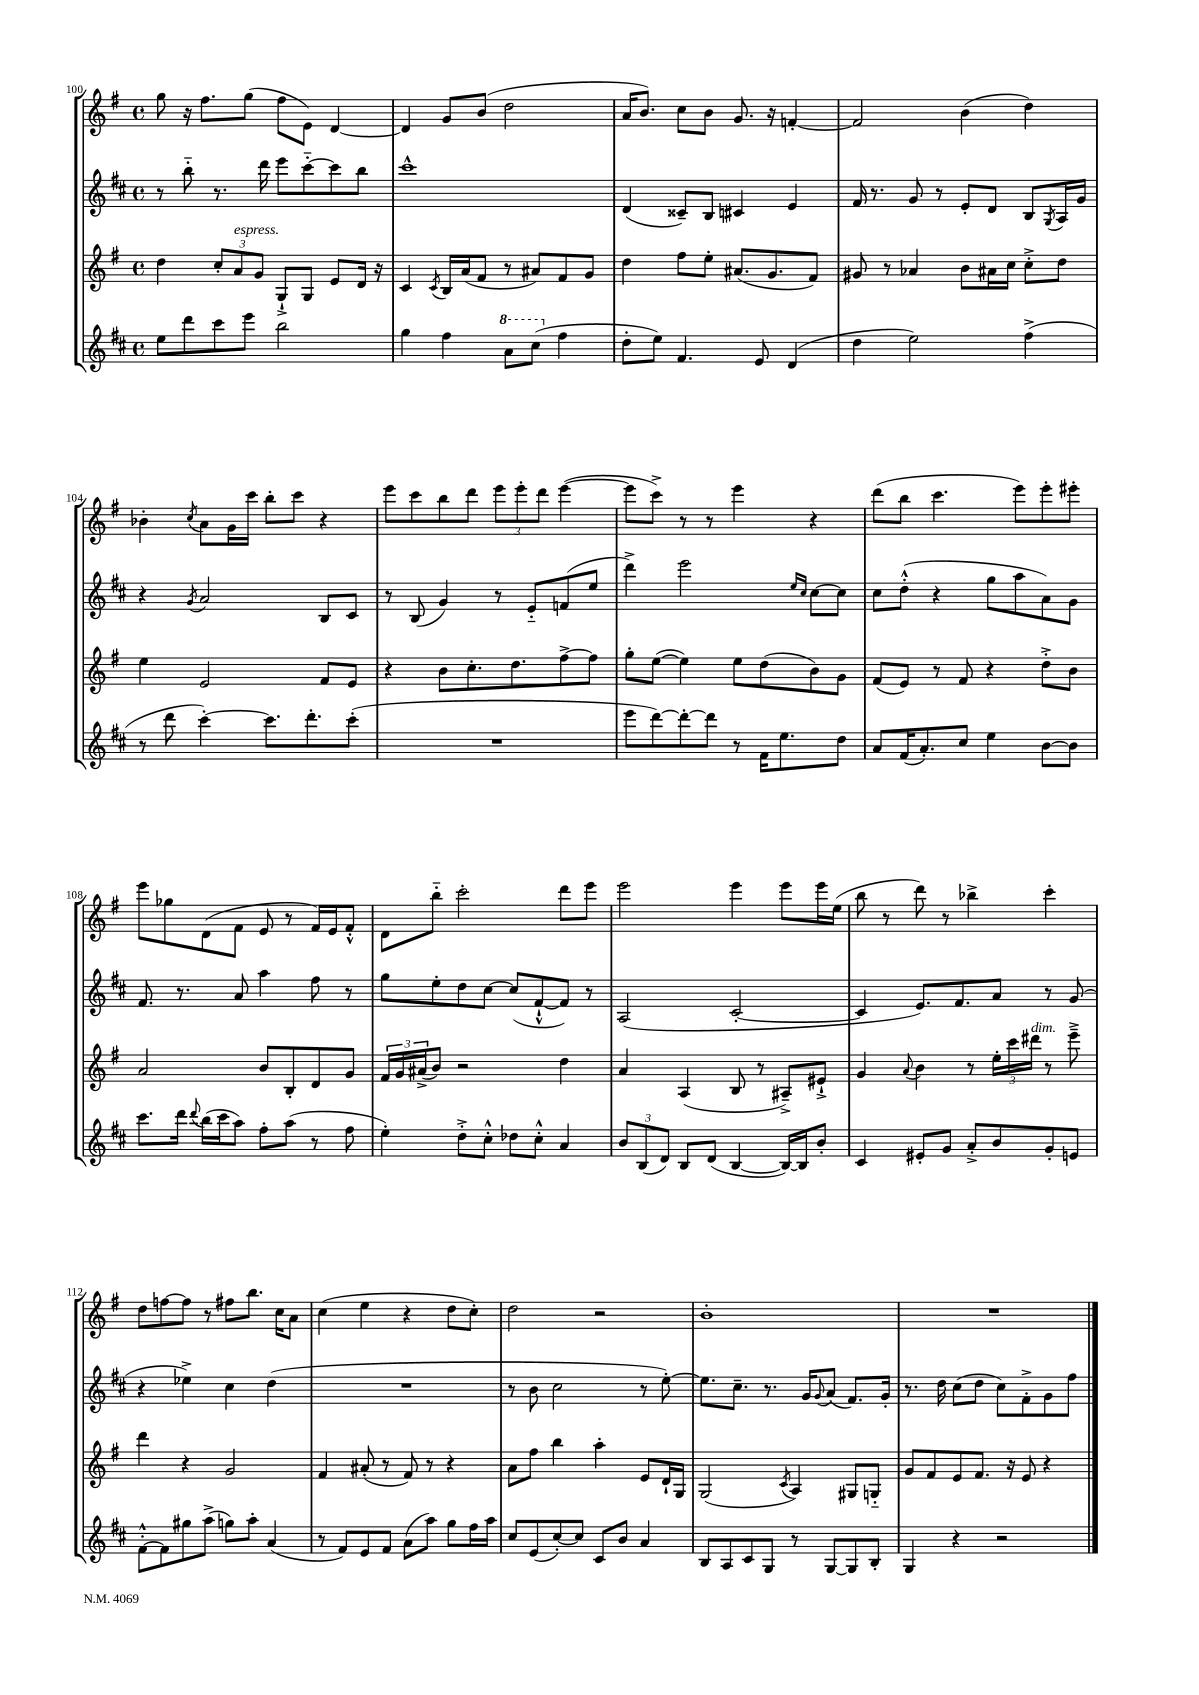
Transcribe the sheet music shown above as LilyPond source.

<<
\new StaffGroup <<
\new Staff = "s0" {
    \clef treble \key g \major \defaultTimeSignature \time 4/4
    g''8 r16 fis''8. g''8( fis''8 e'8) d'4~ |
    d'4 g'8 b'8( d''2 |
    a'16 b'8.) c''8 b'8 g'8. r16 f'4~-. |
    f'2 b'4( d''4) |
    bes'4-. \acciaccatura { c''8 } a'8 g'16 c'''16 b''8-. c'''8 r4 |
    e'''8 c'''8 b''8 d'''8 \tuplet 3/2 { e'''8 e'''8-. d'''8 } e'''4~( |
    e'''8 c'''8->) r8 r8 e'''4 r4 |
    d'''8( b''8 c'''4. e'''8) e'''8-. eis'''8-. |
    e'''8 ges''8 d'8( fis'8 e'8 r8 fis'16) e'16 fis'8-.-^ |
    d'8 b''8-_ c'''2-. d'''8 e'''8 |
    e'''2 e'''4 e'''8 e'''16 e''16( |
    b''8 r8 d'''8) r8 bes''4-> c'''4-. |
    d''8 f''8~ f''8 r8 fis''8 b''8. c''16 a'8 |
    c''4( e''4 r4 d''8 c''8-.) |
    d''2 r2 |
    b'1-. |
    R1 \bar "|." |
}
\new Staff = "s1" {
    \clef treble \key d \major \defaultTimeSignature \time 4/4
    r8 b''8-_ r8. d'''16 e'''8 cis'''8~-_ cis'''8 b''8 |
    cis'''1-^ |
    d'4( cisis'8--) b8 cis'4 e'4 |
    fis'16 r8. g'8 r8 e'8-. d'8 b8 \acciaccatura { g8 } a16 g'16 |
    r4 \acciaccatura { g'8 } a'2 b8 cis'8 |
    r8 b8( g'4) r8 e'8-_ f'8( e''8 |
    d'''4->) e'''2 \grace { e''16 cis''16 } cis''8~ cis''8 |
    cis''8 d''8-.-^( r4 g''8 a''8 a'8) g'8 |
    fis'8. r8. a'8 a''4 fis''8 r8 |
    g''8 e''8-. d''8 cis''8~ cis''8( fis'8~-!-^ fis'8) r8 |
    a2( cis'2~-. |
    cis'4 e'8.) fis'8. a'8 r8 g'8( |
    r4 ees''4->) cis''4 d''4( |
    R1 |
    r8 b'8 cis''2 r8 e''8~-.) |
    e''8. cis''8.-- r8. g'16 \appoggiatura { g'8 } a'8( fis'8.) g'16-. |
    r8. d''16 cis''8( d''8 cis''8) fis'8-.-> g'8 fis''8 \bar "|." |
}
\new Staff = "s2" {
    \clef treble \key g \major \defaultTimeSignature \time 4/4
    d''4 \tuplet 3/2 { c''8-. a'8^\markup { \italic "espress." } g'8 } g8-!-> g8 e'8 d'16 r16 |
    c'4 \acciaccatura { c'8 } b16 a'16( fis'8 r8 ais'8) fis'8 g'8 |
    d''4 fis''8 e''8-. ais'8.( g'8. fis'8) |
    gis'8 r8 aes'4 b'8 ais'16 c''16 c''8-.-> d''8 |
    e''4 e'2 fis'8 e'8 |
    r4 b'8 c''8.-. d''8. fis''8~-> fis''8 |
    g''8-. e''8~( e''4) e''8 d''8( b'8) g'8 |
    fis'8( e'8) r8 fis'8 r4 d''8-.-> b'8 |
    a'2 b'8 b8-. d'8 g'8 |
    \tuplet 3/2 { fis'16 g'16 ais'16->( } b'8) r2 d''4 |
    a'4 a4( b8 r8 ais8--->) eis'8-!-> |
    g'4 \appoggiatura { a'8 } b'4 r8 \tuplet 3/2 { e''16-. c'''16 dis'''16^\markup { \italic "dim." } } r8 e'''8---> |
    d'''4 r4 g'2 |
    fis'4 ais'8-.( r8 fis'8) r8 r4 |
    a'8 fis''8 b''4 a''4-. e'8 d'16-! g16 |
    g2( \acciaccatura { c'8 } a4) gis8 g8-_ |
    g'8 fis'8 e'8 fis'8. r16 e'8 r4 \bar "|." |
}
\new Staff = "s3" {
    \clef treble \key d \major \defaultTimeSignature \time 4/4
    e''8 d'''8 cis'''8 e'''8 b''2 |
    g''4 fis''4 \ottava #1 a''8 cis'''8( \ottava #0 fis''4 |
    d''8-. e''8) fis'4. e'8 d'4( |
    d''4 e''2) fis''4->( |
    r8 d'''8 cis'''4~-.) cis'''8. d'''8.-. cis'''8-.( |
    R1 |
    e'''8 d'''8~) d'''8~-. d'''8 r8 fis'16 e''8. d''8 |
    a'8 fis'16( a'8.-.) cis''8 e''4 b'8~ b'8 |
    cis'''8. d'''16 \appoggiatura { d'''8 } b''16( cis'''16 a''8) fis''8-. a''8( r8 fis''8 |
    e''4-.) d''8-.-> cis''8-.-^ des''8 cis''8-.-^ a'4 |
    \tuplet 3/2 { b'8 b8( d'8) } b8 d'8( b4~ b16~) b16 b'8-. |
    cis'4 eis'8-. g'8 a'8-.-> b'8 g'8-. e'8 |
    fis'8~-.-^ fis'8 gis''8 a''8->( g''8) a''8-. a'4( |
    r8 fis'8) e'8 fis'8 a'8( a''8) g''8 fis''16 a''16 |
    cis''8 e'8( cis''8~-.) cis''8 cis'8 b'8 a'4 |
    b8 a8 cis'8 g8 r8 g8~ g8 b8-. |
    g4 r4 r2 \bar "|." |
}
>>
>>
\layout { \context { \Score currentBarNumber = #100 } }
